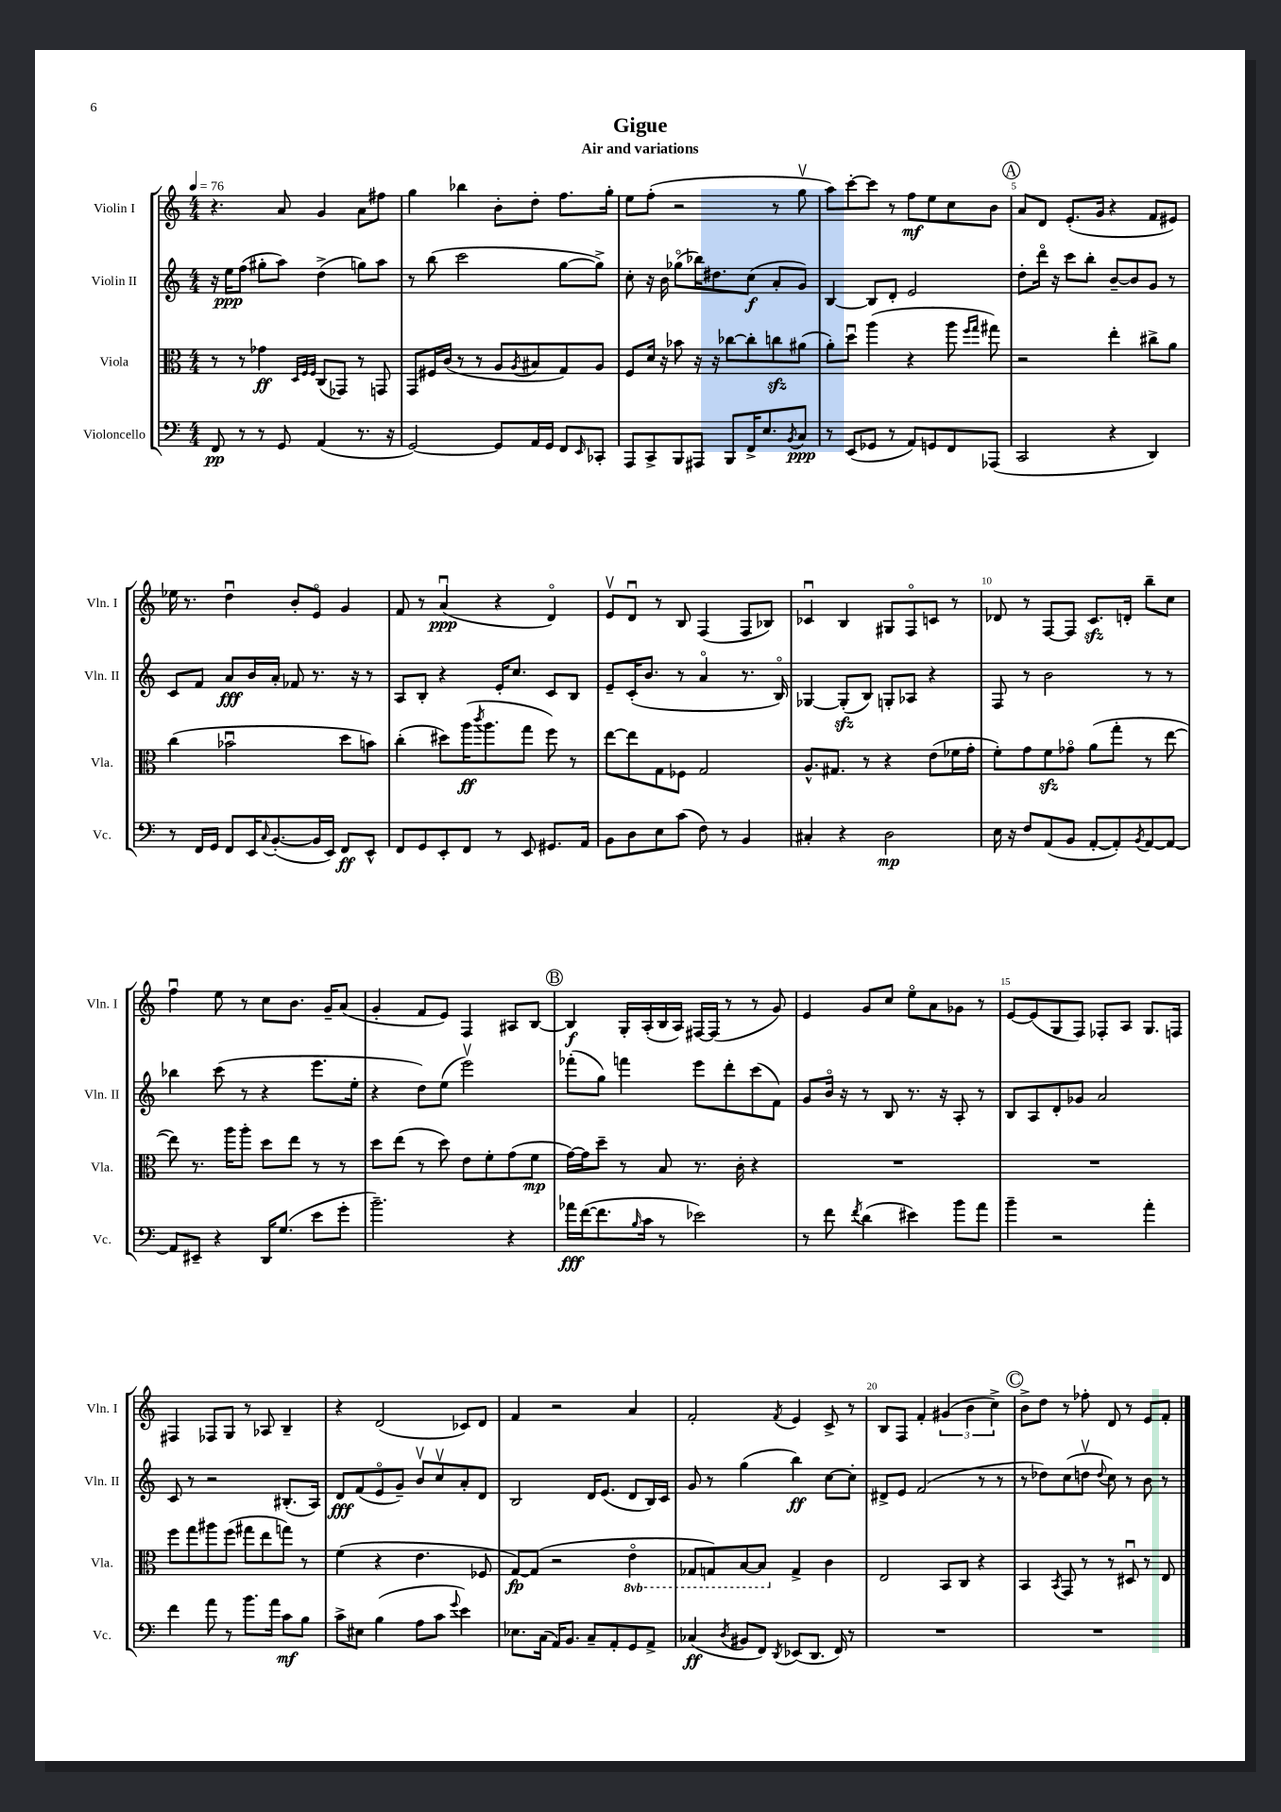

**kern	**kern	**kern	**kern
*staff4	*staff3	*staff2	*staff1
*clefF4	*clefC3	*clefG2	*clefG2
*k[]	*k[]	*k[]	*k[]
*M4/4	*M4/4	*M4/4	*M4/4
*MM76	*MM76	*MM76	*MM76
8FF	8r	16r	4.r
.	.	16ee	.
8r	8r	(8ff	.
8r	4g-	8gg#'	.
8GG	.	8aa)	8a
.	32qqD	.	.
.	32qqF	.	.
.	32qqF	.	.
(4AA	(8C	(4dd^	4g
.	8GG-)	.	.
8.r	8r	8gg)	8a
.	8GG	8aa	8ff#
16r	.	.	.
=	=	=	=
[2GG)	8GG	8r	4gg
.	16F#	(8bb	.
.	(16c	.	.
.	8r	2ccc	4bb-
.	8r	.	.
8GG]	8A	.	8b'
.	8qA	.	.
16AA	8B#	.	8dd'
16GG	.	.	.
8FF	8G)	[8gg	8.ff
16qqEE	.	.	.
8CC-'	8A	8gg^])	.
.	.	.	16gg'
=	=	=	=
8AAA	8F	8cc'	8ee
8CC^	16d	16r	(8ff'
.	16r	16b	.
8BBB	8b-	(8gg-o	2r
8AAA#	16r	16bb-)	.
.	16r	8.dd#	.
8BBB	[8cc-	.	.
16FF^	8cc-']	(8cc	.
8.E	.	.	.
.	8cc	8a'	8r
8qBB	.	.	.
8C	(8a#	8g)	8ggv
=	=	=	=
8r	8a')	[4B	8aa)
(8EE	8ddu	.	[8ccc'
8GG-	(4aa	8B]	8ccc]
8r	.	8d'	8r
8AA)	4r	2e	8ff
8GG	.	.	8ee
8FF	8aa	.	8cc
.	16qqff	.	.
.	16qqgg	.	.
(8AAA-	8gg#)	.	8b
=	=	=	=
2CC	2r	8dd'	8a
.	.	16dddo	8d
.	.	16r	.
.	.	8ccc	(8.e'
.	.	8bb'	.
.	.	.	16g
4r	4ee'	[8b~	4r
.	.	8b]	.
4DD)	8cc#^	8g	8f
.	8a	8r	8e#)
=	=	=	=
8r	(4cc	8c	16ee-
.	.	.	8.r
16FF	.	8f	.
16GG	.	.	.
8FF	2b-u	8a	4ddu
16EE	.	16b	.
8qqC	.	.	.
([8.BB'	.	16a'	.
.	.	8f-	8b'
16BB]	.	8.r	8eo
16EE)	.	.	.
8FF	8dd	.	4g
.	.	16r	.
8EE^^	8b)	8r	.
=	=	=	=
8FF	(4cc'	8A	8f
8GG	.	8B'	8r
8EE'	8dd#)	4r	(4au
8FF	(16aa	.	.
.	8qccc	.	.
.	8.aa	.	.
8r	.	16e'	4r
.	.	8.cc	.
8EE	8gg	.	.
8.GG#	8ff)	8c	4do)
.	8r	8B	.
16AA	.	.	.
=	=	=	=
8BB	[8ee	8e~	8ev
8D	8ee]	(16c'	8du
.	.	8.b	.
8E	8G	.	8r
(8c	8F-	8r	8B
8F)	2G	4ao	(4F
8r	.	.	.
4BB	.	8.r	8F
.	.	.	8B-)
.	.	16Bo)	.
=	=	=	=
4C#'	8.A^^	[4G-	4c-u
.	8.G#	.	.
4r	.	(8G-']	4B
.	8r	8B)	.
2D	4r	8G'	8G#
.	.	8A-	8Fo
.	(8e	4r	8c
.	16f-	.	8r
.	16g'	.	.
=	=	=	=
16E	8f')	8F	8d-
16r	.	.	.
8F	8g	8r	8r
(8AA	8f	2b	[8F
8BB	8g-o	.	8F]
[8AA'	(8a	.	8.c
8AA'])	8gg'	.	.
.	.	.	16d'
8qBB	.	.	.
[8AA	8r	8r	8bb~
8AA_	[8ee	8r	8cc
=	=	=	=
8AA]	8ee])	4bb-	4ffu
8EE#~	8.r	.	.
4r	.	(8ccc	8ee
.	16aa	.	.
.	8aa'	8r	8r
16DD	8dd	4r	8cc
(8.G	.	.	.
.	8ee	.	8.b
8e	8r	8.eee	.
.	.	.	16g~
8g'	8r	.	(8a
.	.	16ee'	.
=	=	=	=
2.b~)	8dd	4r	4g'
.	(8ee	.	.
.	8r	8dd)	8f
.	8dd)	(8ee	8e)
.	8e	2eeev)	4F
.	8f'	.	.
4r	(8g	.	8A#
.	8f	.	[8B
=	=	=	=
16a-	[16g)	(8fff-'	4B]
([16f	16g]	.	.
8.f]	8dd~	8gg)	.
.	8r	4fff	16G'
16qqB	.	.	.
16c	.	.	(16A'
8r	8B	.	16B
.	.	.	16A)
2e-)	8.r	8eee	[16F#
.	.	.	(16F#]
.	.	8ddd'	8r
.	16c'	.	.
.	4r	(8ccc	8r
.	.	8f)	8g)
=	=	=	=
8r	1r	8g	4e
8f	.	16bo	.
.	.	16r	.
8qf	.	.	.
(4d	.	8r	8g
.	.	8B	8cc
4e#)	.	8.r	8eeo
.	.	.	8a
.	.	16r	.
8b	.	8A'	8g-
8a	.	8r	8r
=	=	=	=
4b~	1r	8B	[8e
.	.	8A	(8e]
2r	.	8d'	8G
.	.	8g-	8F)
.	.	2a	8F-'
.	.	.	8A
4a'	.	.	8.G
.	.	.	16F
=	=	=	=
4f	8ff	8c	4F#
.	8gg	8r	.
8a	8aa#	2r	8F-
8r	(8ff	.	8G
8.b	8gg#	.	8r
.	8ee	.	8A-
16a	.	.	.
8c	8gg)	(8.B#'	4B~
8B	8r	.	.
.	.	16A)	.
=	=	=	=
8c^	(4f	8d	4r
8E#	.	(8f	.
(4B	4r	8eo	(2d
.	.	8g~)	.
8A	4.e	8bv	.
8c	.	8ccv	.
8qqg	.	.	.
4e)	.	8a'	8c-)
.	8F-	8d	8d
=	=	=	=
8.E-	[8G)	2B	4f
.	(8G]	.	.
(16C	.	.	.
16AA)	2r	.	2r
8.BB	.	.	.
8C~	.	16d	.
.	.	(8.e	.
8AA'	.	.	.
8GG	4Eo	8d	4a
8AA^	.	16B)	.
.	.	16c	.
=	=	=	=
(4C-	8GG-	8g	2f'
.	8GG)	8r	.
8qD	.	.	.
8BB#	[8BB	(4gg	.
8FF)	8BB]	.	.
8qDD	.	.	8qf
(8EE-	4G^	4bb)	4e
8.DD	.	.	.
.	4c	[8cc	8c^
16FF)	.	.	.
8r	.	8cc']	8r
=	=	=	=
1r	2E	8d#^	8B
.	.	8e	8F
.	.	(2f	4f'
.	8BB	.	(6g#
.	8C	.	.
.	.	.	6b
.	4r	8r	.
.	.	.	6cc^)
.	.	8r	.
=	=	=	=
1r	4BB	8r	8b^
.	.	8dd-)	8dd
.	8qBB	.	.
.	8GG	(8cc	8r
.	8r	8ddv	8ff-'
.	.	8qqdd	.
.	8r	8cc)	8d
.	8D#u	8r	8r
.	8r	8b	8e
.	8E	8r	8f'
==	==	==	==
*-	*-	*-	*-
